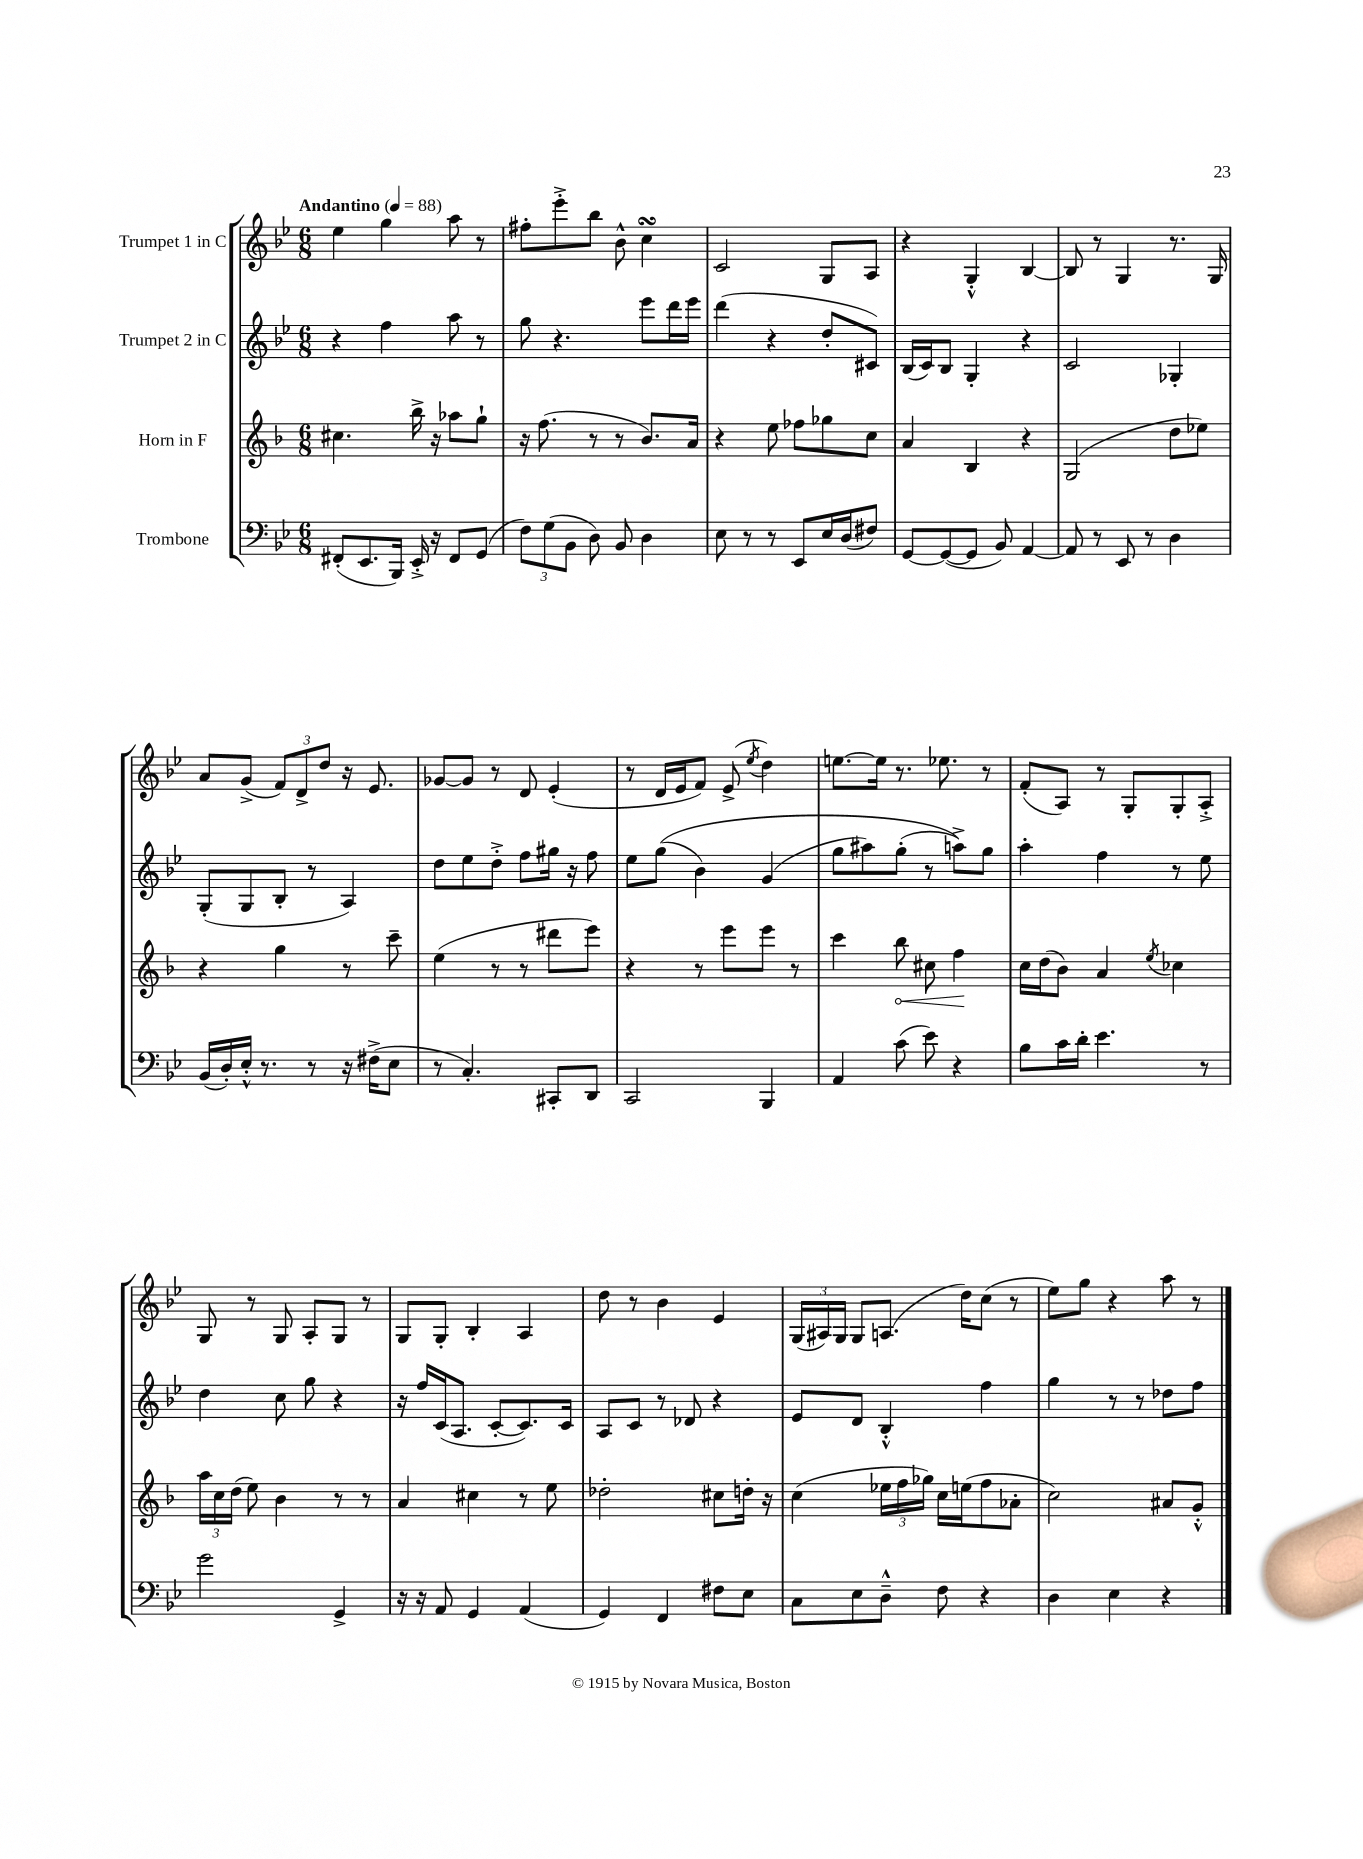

**kern	**kern	**kern	**kern
*staff4	*staff3	*staff2	*staff1
*clefF4	*clefG2	*clefG2	*clefG2
*k[b-e-]	*k[b-]	*k[b-e-]	*k[b-e-]
*M6/8	*M6/8	*M6/8	*M6/8
*MM88	*MM88	*MM88	*MM88
(8FF#'	4.cc#	4r	4ee-
8.EE-	.	.	.
.	.	4ff	4gg
16BBB-)	.	.	.
16EE-'^	16bb-^	.	.
16r	16r	.	.
8FF#	8aa-	8aa	8aa
(8GG	8gg`	8r	8r
=	=	=	=
12F)	16r	8gg	8ff#'
.	(8.ff	.	.
(12G	.	.	.
.	.	4.r	8eee-'^
12BB-	.	.	.
8D)	8r	.	8bb-
8BB-	8r	.	8b-^^
4D	8.b-)	8eee-	4cc
.	.	16ddd	.
.	16a	16eee-	.
=	=	=	=
8E-	4r	(4ddd	2c
8r	.	.	.
8r	8ee	4r	.
8EE-	8ff-	.	.
16E-	8gg-	8dd'	8G
(16D	.	.	.
8F#)	8cc	8c#)	8A
=	=	=	=
[8GG	4a	(16B-	4r
.	.	16c)	.
(8GG_	.	8B-	.
8GG]	4B-	4G'	4G'^^
8BB-)	.	.	.
[4AA	4r	4r	[4B-
=	=	=	=
8AA]	(2G	2c	8B-]
8r	.	.	8r
8EE-	.	.	4G
8r	.	.	.
4D	8dd	4G-'	8.r
.	8ee-)	.	.
.	.	.	16G
=	=	=	=
(16BB-	4r	(8G'	8a
16D')	.	.	.
16E-'^^	.	8G	(8g^
8.r	.	.	.
.	4gg	8B-'	12f)
.	.	.	12d^
8r	.	8r	.
.	.	.	12dd
16r	8r	4A)	16r
(16F#^	.	.	8.e-
8E-	8ccc~	.	.
=	=	=	=
8r	(4ee	8dd	[8g-
4.C')	.	8ee-	8g-]
.	8r	8dd'^	8r
.	8r	8ff	8d
8CC#'	8ddd#	16gg#	(4e-'
.	.	16r	.
8DD	8eee)	8ff	.
=	=	=	=
2CC	4r	8ee-	8r
.	.	&((8gg	16d
.	.	.	16e-
.	8r	4b-)	8f)
.	8eee	.	(8e-^
.	.	.	8qee-
4BBB-	8eee	(4g	4dd)
.	8r	.	.
=	=	=	=
4AA	4ccc	8gg	[8.ee
.	.	8aa#)	.
.	.	.	16ee]
(8c	8bb-	(8gg'	8.r
8e-)	8cc#	8r	.
.	.	.	8.ee-
4r	4ff	8aa^)&)	.
.	.	8gg	8r
=	=	=	=
8B-	16cc	4aa'	(8f'
.	(16dd	.	.
16c	8b-)	.	8A)
16d'	.	.	.
4.e-	4a	4ff	8r
.	.	.	8G'
.	8qee	.	.
.	4cc-	8r	8G'
8r	.	8ee-	8A'^
=	=	=	=
2g	24aa	4dd	8G
.	24cc	.	.
.	(24dd	.	.
.	8ee)	.	8r
.	4b-	8cc	8G
.	.	8gg	8A'
4GG^	8r	4r	8G
.	8r	.	8r
=	=	=	=
16r	4a	16r	8G
16r	.	16ff	.
8AA	.	(16c	8G'
.	.	8.A	.
4GG	4cc#	.	4B-'
.	.	[8c'	.
(4AA	8r	8.c])	4A
.	8ee	.	.
.	.	16c	.
=	=	=	=
4GG)	2dd-'	8A	8dd
.	.	8c	8r
4FF	.	8r	4b-
.	.	8d-	.
8F#	8cc#	4r	4e-
8E-	16dd'	.	.
.	16r	.	.
=	=	=	=
8C	(4cc	8e-	(24G
.	.	.	24A#)
.	.	.	24G
8E-	.	8d	8G
8D~^^	24ee-	4B-'^^	(8.A
.	24ff	.	.
.	24gg-)	.	.
8F	16cc	.	.
.	(16ee	.	16dd)
4r	8ff	4ff	(8cc
.	8a-'	.	8r
=	=	=	=
4D	2cc)	4gg	8ee-)
.	.	.	8gg
4E-	.	8r	4r
.	.	8r	.
4r	8a#	8dd-	8aa
.	8g'^^	8ff	8r
==	==	==	==
*-	*-	*-	*-
